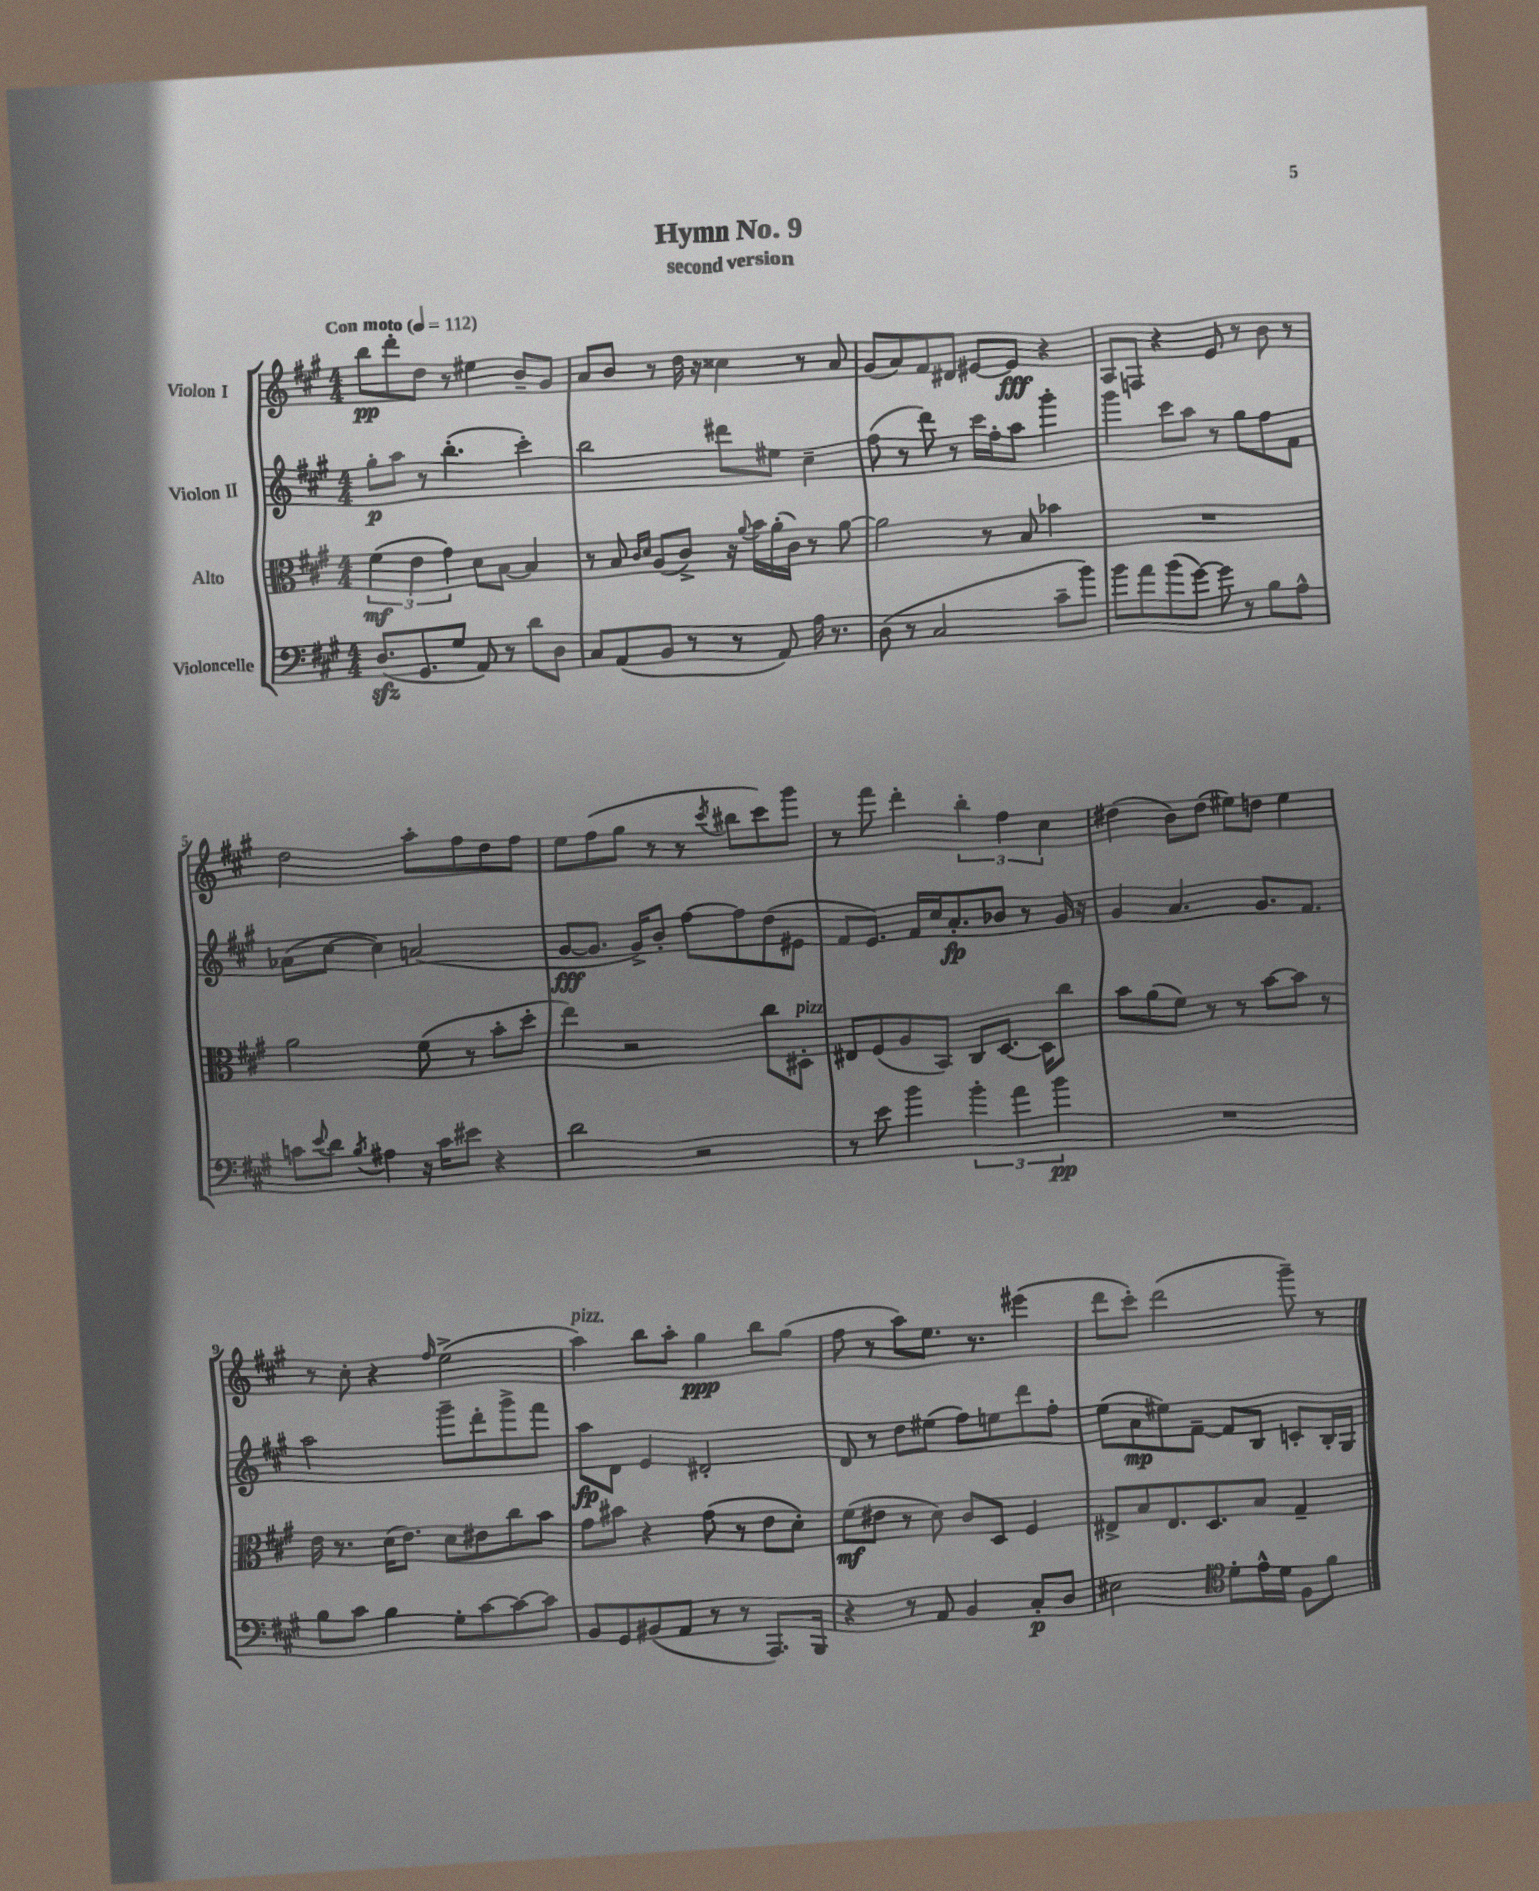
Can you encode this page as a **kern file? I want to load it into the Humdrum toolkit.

**kern	**kern	**kern	**kern
*staff4	*staff3	*staff2	*staff1
*clefF4	*clefC3	*clefG2	*clefG2
*k[f#c#g#]	*k[f#c#g#]	*k[f#c#g#]	*k[f#c#g#]
*M4/4	*M4/4	*M4/4	*M4/4
*MM112	*MM112	*MM112	*MM112
(8.D	(6f#	8gg#'	8bb
.	.	8aa	8ddd'
.	6e	.	.
8.GG#	.	.	.
.	.	8r	8dd
.	6g#)	.	.
8G#	.	(4.bb'	8r
8AA)	8d	.	4ee#
8r	[8B	.	.
8d	4B]	4ccc#')	8b~
8D	.	.	8g#
=	=	=	=
8C#	8r	2bb	8a
(8AA	8B	.	8b
.	16qqc#	.	.
.	16qqd	.	.
8BB	(8A	.	8r
8r	8c#^)	.	16dd
.	.	.	16r
8r	16r	8ddd#	4cc##
.	8qqa	.	.
.	16b	.	.
8AA)	(16a'	8ee#	.
.	16c#)	.	.
16A	8r	4cc#~	8r
8.r	.	.	.
.	[8a	.	8a
=	=	=	=
(8D	2a]	(8ff#	(8g#
8r	.	8r	8a)
2C#	.	8ddd)	8f#
.	.	8r	8d#
.	8r	16ccc#	[8e#
.	.	16ff#'	.
.	8B	8aa	8e#]
8c#~	4b-	4ggg#'	4r
8b)	.	.	.
=	=	=	=
8b	1r	4ggg#	8A
8a	.	.	8F
(8b	.	8ccc#	4r
[8g#)	.	8aa	.
8g#]	.	8r	8e
8r	.	8gg#	8r
8B	.	8ff#	8b
8A^^	.	8f#	8r
=	=	=	=
8c	2a	(8a-	2dd
8qqe	.	.	.
8d	.	[8cc#	.
8qB	.	.	.
4A#	.	4cc#])	.
16r	(8f#	(2a	8aa'
16c	.	.	.
8e#	8r	.	8ff#
4r	8b'	.	8dd
.	8dd'	.	8ff#
=	=	=	=
2d	4ee)	[8g#	8ee
.	.	8.g#]	(8ff#
.	2r	.	8gg#
.	.	16g#^)	.
.	.	8b'	8r
2r	.	[8ff#	8r
.	.	.	8qccc#
.	.	8ff#]	8bb#
.	8cc#	(8dd	8ccc#)
.	8D#'	8e#	8ggg#
=	=	=	=
8r	8E#	8f#	8r
8e	(8F#	8.e)	8fff#
4b	8A	.	4ddd'
.	.	16f#	.
.	8BB)	16cc#	.
.	.	8.a'	.
6b'	8C#	.	6bb'
.	[8.D	8b-	.
6a	.	.	6ff#
.	.	8r	.
.	16D]	.	.
6b	.	.	6cc#
.	8cc#	16g#	.
.	.	16r	.
=	=	=	=
1r	8b	4g#	(4dd#
.	(8a	.	.
.	8f#)	4.a	8b)
.	8r	.	(8dd#
.	8r	.	8ee#)
.	[8b	8.g#	8dd
.	8b]	.	4ee#
.	.	8.f#	.
.	8r	.	.
=	=	=	=
8B	16e	2aa	8r
.	8.r	.	.
8c#	.	.	8cc#'
4B	(16d	.	4r
.	8.e)	.	.
.	.	.	16qqff#
8G#'	8d	8ggg#~	(2ee^
[8c#	8e#	8ddd'	.
8c#_	8cc#	8ggg#^	.
8c#]	8b	8fff#	.
=	=	=	=
8BB	8g#	8aa	4aa)
8GG#	8b#	8d	.
(8BB#	4r	4e	8bb
8AA	.	.	8aa'
8r	(8g#	2d#'	4gg#
8r	8r	.	.
8.AAA)	8e	.	8bb
.	8d')	.	(8gg#
16BBB	.	.	.
=	=	=	=
4r	(8f#	8d	8ff#
.	8e#	8r	8r
8r	8r	8dd	8aa)
8AA	8d)	(8ee#	8.ee
4BB	8c#	8ff#)	.
.	.	.	8.r
.	8D	8ee	.
8C#'	4F#	8ddd	(4eee#
8D	.	8ff#'	.
=	=	=	=
2E#	8E#^	(8ee	8ddd
.	8B	8a	8ccc#')
.	8.E#	8ee#)	(2ddd
.	.	[8f#~	.
.	8.D	.	.
*clefC4	*	*	*
8d'	.	8f#]	.
16e^^	8B	8B	.
16d	.	.	.
8F#	4G#~	8c'	8ggg#~)
8f#	.	16B'	8r
.	.	16G#	.
==	==	==	==
*-	*-	*-	*-
